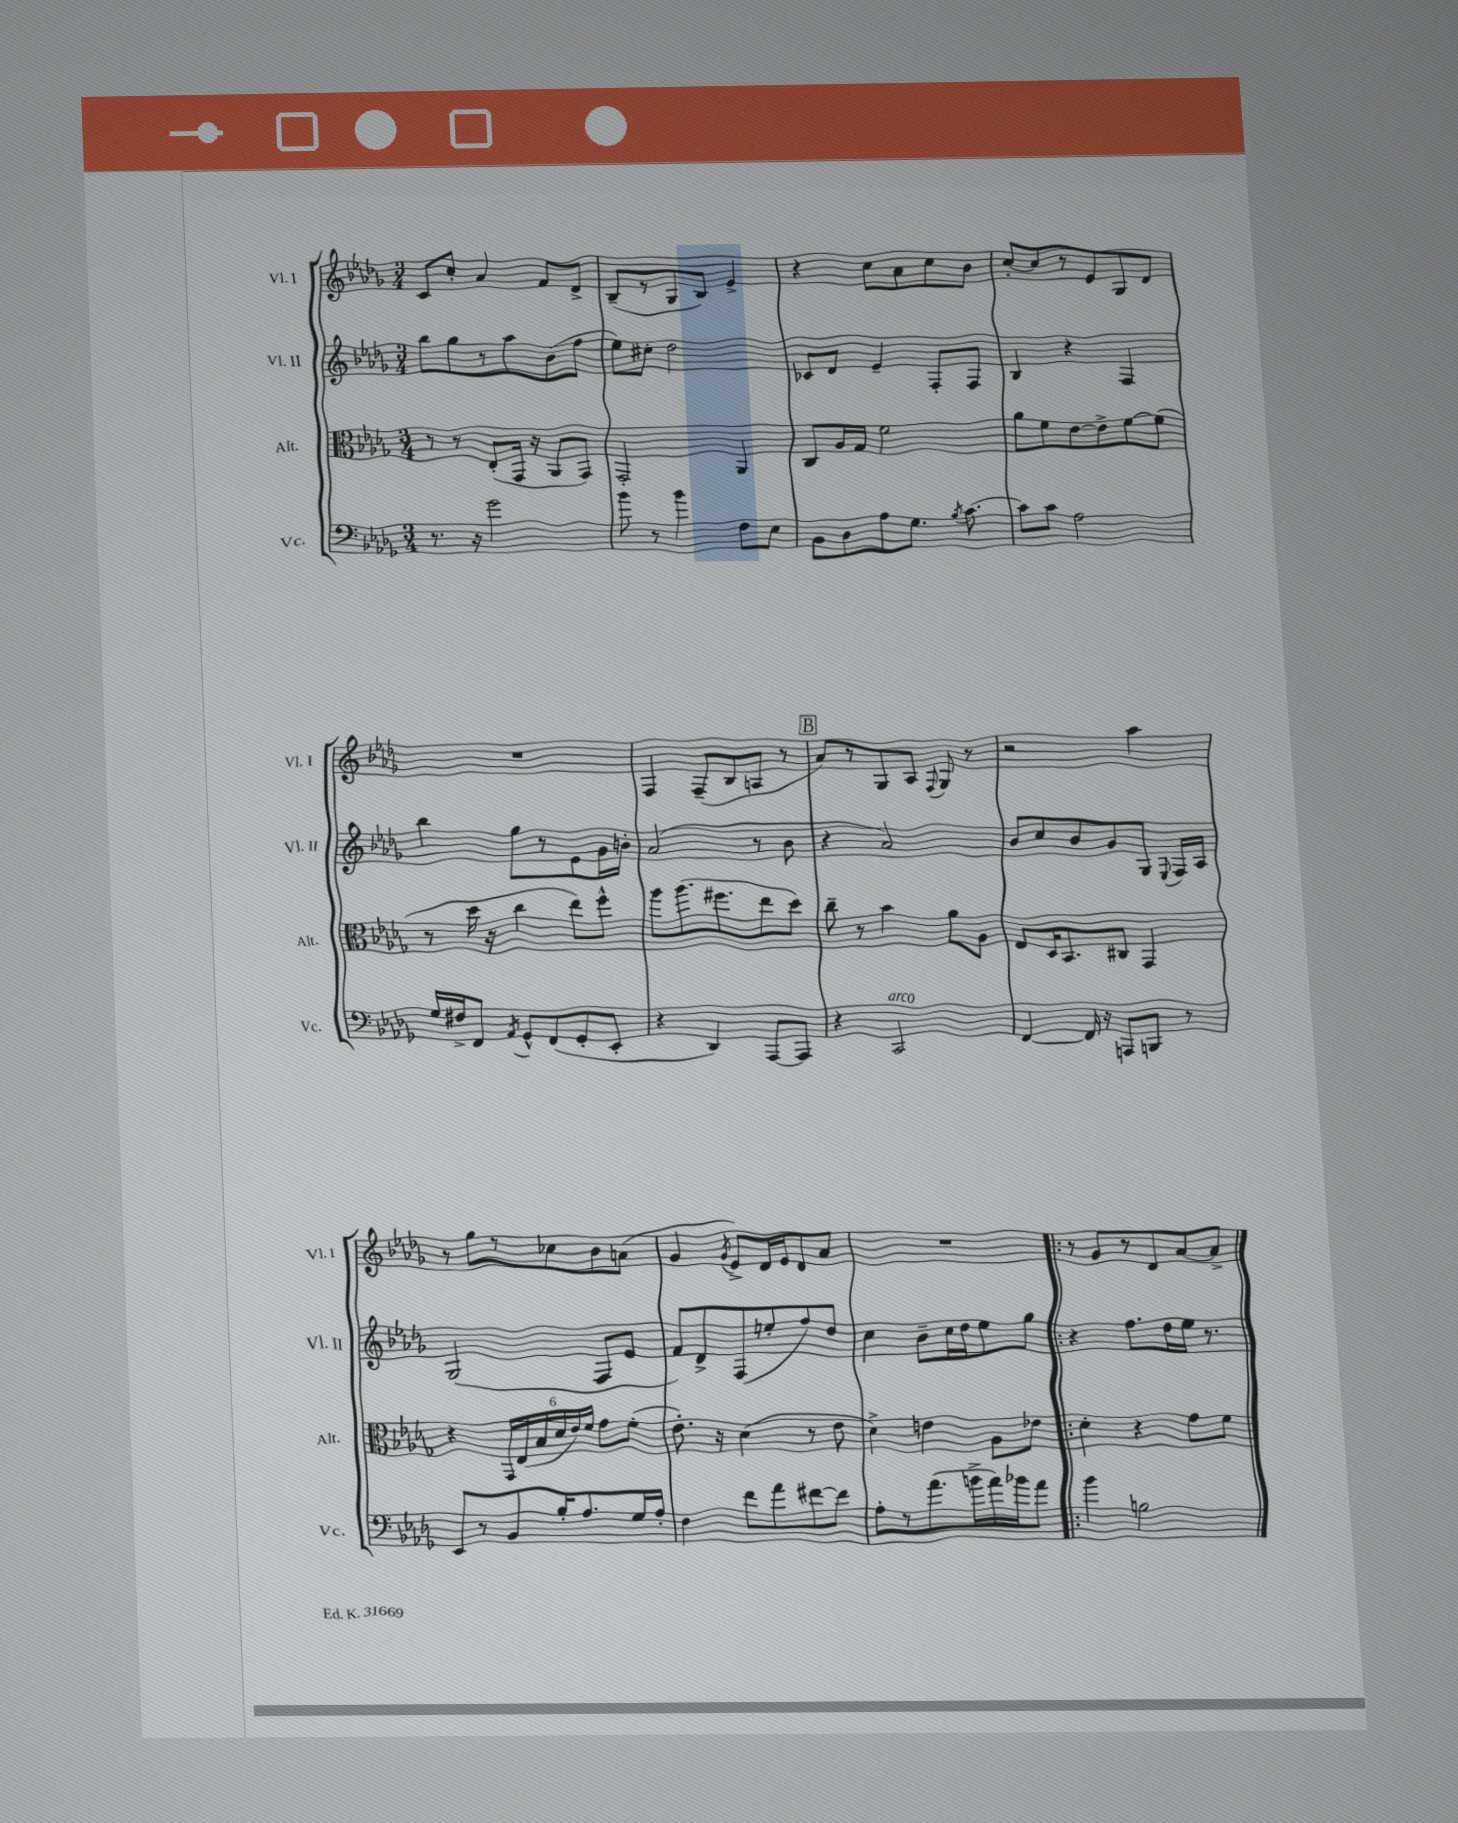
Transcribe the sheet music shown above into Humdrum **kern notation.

**kern	**kern	**kern	**kern
*part4	*part3	*part2	*part1
*staff4	*staff3	*staff2	*staff1
*I"Vc.	*I"Alt.	*I"Vl. II	*I"Vl. I
*I'Vc.	*I'Alt.	*I'Vl. II	*I'Vl. I
*clefF4	*clefC3	*clefG2	*clefG2
*k[b-e-a-d-g-]	*k[b-e-a-d-g-]	*k[b-e-a-d-g-]	*k[b-e-a-d-g-]
*M3/4	*M3/4	*M3/4	*M3/4
=70	=70	=70	=70
8.r	8r	8bb-\L	8c/L
.	8r	8gg-\	8cc'/J
16r	.	.	.
2g-\	(8E-'/L	8r	4a-/
.	16GG-/Jk	8aa-\	.
.	16r	.	.
.	8AA-/L	(8b-\	8f/L
.	8GG-/J)	8ff\J	8d-^/J
=71	=71	=71	=71
8b-\	2GG-'/	8ee-\L)	(8B-~/L
8r	.	8cc#X'\J	8r
4b-\	.	2dd-\	8G-/
.	.	.	8B-/J)
8F\L	4AA-/	.	4e-^/
8E-\J	.	.	.
=72	=72	=72	=72
8BB-\L	8C/L	8c-X/L	4r
8D-\	16A-/L	8d-/J	.
.	16G-/JJ	.	.
8A-\	2f\	4e-~/	8cc\L
8.G-\J	.	.	8a-\
.	.	8F'/L	8cc\
8qB-/	.	.	.
[8.c\	.	.	.
.	.	8F/J	8b-\J
=73	=73	=73	=73
8c\L]	8a-\L	4B-/	[8cc'/L
8c\J	8f\	.	8cc/]
2A-\	[8e-\	4r	8r
.	8e-^\]	.	8e-/
.	[8f\	4F/	8G-/
.	(8f\J]	.	8d-/J
!!LO:LB:g=z
=74	=74	=74	=74
16G-/LL	8r	4bb-\	2.r
16F#X^/J	.	.	.
8FF/J	16dd-\	.	.
.	16r	.	.
8qAA-/	.	.	.
8GG-^^/L	4cc\	8gg-\L	.
(8FF/	.	8r	.
8GG-'/	8ee-\L)	8e-\	.
8EE-'/J	8ff^^\J	16g-\L	.
.	.	16bn'\JJ	.
=75	=75	=75	=75
4r	8aa-\L	(2a-/	4F/
.	(8.aa-\	.	.
4DD-/)	.	.	(8F~/L
.	8.ff#X\	.	.
.	.	.	8B-/
[8AAA-/L	8ee-\	8r	8An/J
8AAA-/J]	8dd-\J)	8b-\	8r
!!LO:REH:place=s1:t=B
=76	=76	=76	=76
4r	8cc~\	4r	8a-/L)
.	8r	.	8r
!LO:TX:a:i:t=arco	!	!	!
2CC/	4b-\	2a-/)	8G-/
.	.	.	8A-/J
.	.	.	8qqF/
.	8a-\L	.	8G-/
.	8A-\J	.	8r
=77	=77	=77	=77
[4FF/	8E-/L	8b-/L	2r
.	16D-/K	8cc/	.
.	8.BB-/	.	.
16FF/]	.	8b-/	.
16r	.	.	.
8AAAn/L	8C#X/J	8g-/	.
8BBBn/J	4GG-/	8G-/J	4aa-\
.	.	8qqE-/	.
8r	.	16F/LL	.
.	.	16A-/JJ	.
!!LO:LB:g=z
=78	=78	=78	=78
8EE-/L	4r	(2G-/	8r
8r	.	.	8gg-\L
8BB-/	24GG-/LL	.	8r
.	(24E-/	.	.
.	24B-/	.	.
16B-'/K	24d-/	.	8cc-X\
.	24e-/)	.	.
8.A-/	.	.	.
.	24f/JJ	.	.
.	8g-\L	8F/L	8b-\
16G-/L	(8f'\J	8e-/J	(8an\J
16A-'/JJ	.	.	.
=79	=79	=79	=79
4F\	8.e-'\)	8f/L)	4g-/
.	.	8d-^/	.
.	16r	.	.
.	.	.	8qg-/
8f\L	(4d-\	(8F/	8e-^/L)
8a-\	.	8een'/	16d-/L
.	.	.	16e-/J
[8f#X\	8r	8ff/)	8d-/
8f#\J]	8e-\	8dd-/J	8a-/J
=80	=80	=80	=80
8A-'\L	4d-^\)	4cc\	2.r
8r	.	.	.
(8.a-\	4en\	8b-~\L	.
.	.	16cc\L	.
16bn^\L	.	16dd-\J	.
16a-\)	8A-\L	8ee-\	.
16b-X\J	.	.	.
8a-\J	8e-X\J	8gg-\J	.
=81!|:	=81!|:	=81!|:	=81!|:
4b-\	4d-'\	4r	8r
.	.	.	8g-/L
2Bn\	4r	8.ff\L	8r
.	.	.	8d-/
.	.	16dd-\L	.
.	8g-\L	16ee-\JJ	[8a-/
.	.	8.r	.
.	8f\J	.	8a-^/J]
==	==	==	==
*-	*-	*-	*-
